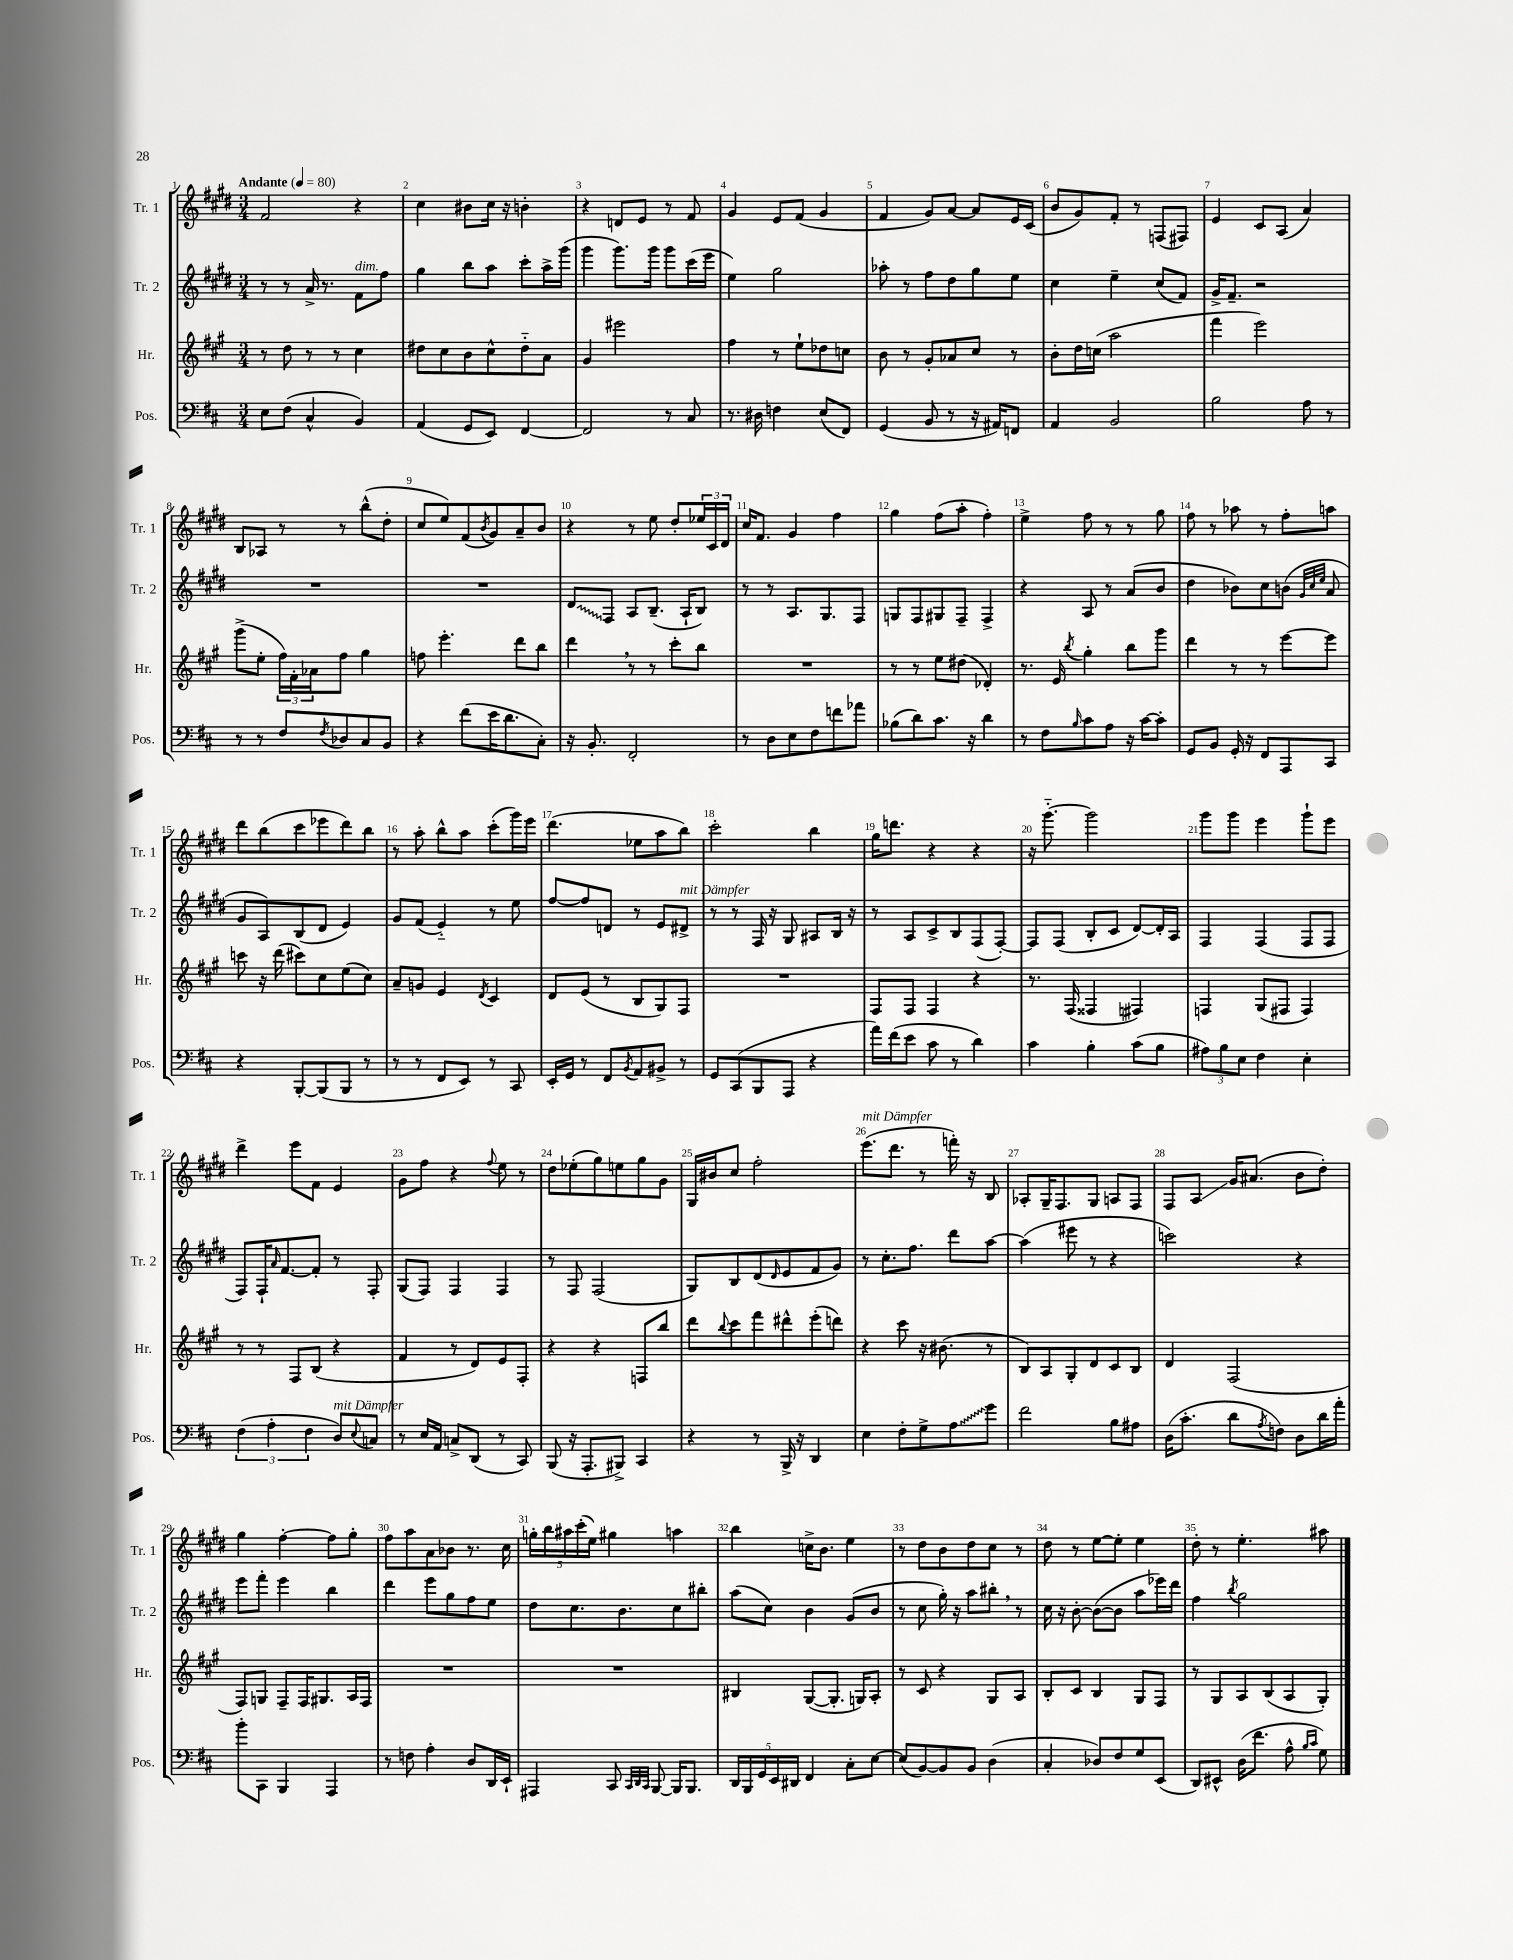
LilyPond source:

<<
\new StaffGroup <<
\new Staff = "s0" \with { instrumentName = "Tr. 1" shortInstrumentName = "Tr. 1" } {
    \clef treble \key e \major \numericTimeSignature \time 3/4 \tempo "Andante" 4 = 80
    fis'2 r4 |
    cis''4 bis'8 cis''16 r16 b'4-. |
    r4 d'8 e'8 r8 fis'8 |
    gis'4 e'8 fis'8( gis'4 |
    fis'4 gis'8) a'8~ a'8 e'16 cis'16( |
    b'8 gis'8) fis'8-. r8 f8( fis8) |
    e'4 cis'8 a8( a'4) |
    b8 aes8 r8 r8 b''8-^( dis''8-. |
    cis''8 e''8) fis'8( \acciaccatura { b'8 } gis'8) a'8-- b'8 |
    r4 r8 e''8 dis''8-. \tuplet 3/2 { ees''16 cis'16 dis'16 } |
    cis''16 fis'8. gis'4 fis''4 |
    gis''4 fis''8( a''8-. fis''4-.) |
    e''4-> fis''8 r8 r8 gis''8 |
    fis''8 r8 aes''8 r8 fis''8-. a''8 |
    dis'''8 b''8( cis'''8 ees'''8 dis'''8) b''8 |
    r8 a''8-. b''8-^ a''8 cis'''8-.( gis'''16) e'''16 |
    dis'''4.( ees''8 a''8 b''8) |
    cis'''2-. b''4 |
    gis''16 d'''8. r4 r4 |
    r16 gis'''8.~-_ gis'''2 |
    gis'''8 gis'''8 e'''4 gis'''8-! e'''8 |
    dis'''4-> e'''8 fis'8 e'4 |
    gis'8 fis''8 r4 \appoggiatura { fis''8 } e''8 r8 |
    dis''8 ees''8-.( gis''8) e''8 gis''8 gis'8 |
    gis16 bis'16 cis''8 fis''2-. |
    e'''8.^\markup { \italic "mit Dämpfer" }( dis'''8. r8 f'''16-.) r16 b8 |
    aes8-. gis16-- fis8. gis8 a8 fis8 |
    fis8 a8\glissando gis'16 ais'8.( b'8 dis''8-.) |
    gis''4 fis''4~-. fis''8 gis''8-. |
    fis''8 a''8 a'8 bes'8 r8. cis''16 |
    \tuplet 5/4 { g''16-. b''16 ais''16 cis'''16-.( e''16) } gis''4 a''4 |
    b''4 c''16-> b'8. e''4 |
    r8 dis''8 b'8 dis''8 cis''8 r8 |
    dis''8 r8 e''8~ e''8-. e''4 |
    dis''8-. r8 e''4.-. ais''8 \bar "|." |
}
\new Staff = "s1" \with { instrumentName = "Tr. 2" shortInstrumentName = "Tr. 2" } {
    \clef treble \key e \major \numericTimeSignature \time 3/4
    r8 r8 a'16-> r8. fis'8^\markup { \italic "dim." } fis''8 |
    gis''4 b''8 a''8 cis'''8-. a''16-> gis'''16( |
    gis'''4 gis'''8.) gis'''16 gis'''8 cis'''16( e'''16 |
    e''4) gis''2 |
    aes''8-. r8 fis''8 dis''8 gis''8 e''8 |
    cis''4 e''4-- cis''8( fis'8) |
    gis'16-> fis'8.-- r2 |
    R2. |
    R2. |
    \once \override Glissando.style = #'zigzag dis'8\glissando fis8 a8 b8.--( a16-! b8) |
    r8 r8 a8. gis8. fis8 |
    g8 fis8 gis8 fis8-- fis4-> |
    r4 a8 r8 a'8( b'8 |
    dis''4 bes'8) cis''8 b'8( \grace { gis'32 cis''32 e''32 } a'8 |
    gis'8 a8) b8( dis'8 e'4) |
    gis'8 fis'8( e'4-_) r8 e''8 |
    fis''8~ fis''8 d'8 r8 e'8 dis'8->^\markup { \italic "mit Dämpfer" } |
    r8 r8 fis16 r16 gis8 ais8 b16 r16 |
    r8 a8 cis'8-> b8 fis8( fis8~-.) |
    fis8 fis8( b8-. cis'8 dis'8~) dis'16-. a16 |
    fis4 fis4( fis8 fis8 |
    fis8) fis16-! \grace { a'16 } fis'8.~ fis'8-. r8 fis8-. |
    gis8( fis8) fis4 fis4 |
    r8 fis8 fis2( |
    gis8) b8 dis'8( \grace { dis'16 } e'8 fis'8 gis'8) |
    r8 cis''8.-. fis''8. dis'''8 a''8~ |
    a''4( eis'''8 r8 r4 |
    c'''2) r4 |
    e'''8 fis'''8-. e'''4 b''4 |
    dis'''4 e'''8 gis''8 fis''8 e''8 |
    dis''8 cis''8. b'8. cis''8 bis''8-. |
    a''8( cis''8) b'4 gis'8( b'8 |
    r8 cis''8 gis''16-.) r16 a''8 bis''8-. \breathe r8 |
    cis''16 r16 b'8~-. b'8~( b'8 a''8 ees'''16) dis'''16 |
    fis''4 \acciaccatura { b''8 } gis''2 \bar "|." |
}
\new Staff = "s2" \with { instrumentName = "Hr." shortInstrumentName = "Hr." } {
    \clef treble \key a \major \numericTimeSignature \time 3/4
    r8 d''8 r8 r8 cis''4 |
    dis''8 cis''8 b'8 cis''8-^ dis''8-_ a'8 |
    gis'4 eis'''2 |
    fis''4 r8 e''8-! des''8 c''8 |
    b'8 r8 gis'8-. aes'8 cis''8 r8 |
    b'8-. d''16 c''16( a''2 |
    fis'''4 e'''2) |
    gis'''8->( e''8-. \tuplet 3/2 { fis''16) fis'16-. aes'16 } fis''8 gis''4 |
    f''8 e'''4.-. d'''8 b''8 |
    d'''4 \breathe r8 r8 cis'''8-. b''8 |
    R2. |
    r8 r8 e''8 dis''8( des'4-.) |
    r8. e'16 \acciaccatura { b''8 } gis''4-. b''8 gis'''8 |
    d'''4 r8 r8 e'''8~ e'''8 |
    c'''8 r16 d'''16( cis'''8) cis''8 e''8( cis''8) |
    a'8-- g'8 e'4 \acciaccatura { d'8 } cis'4 |
    d'8 e'8( r8 b8 gis8) fis8 |
    R2. |
    fis8 fis8 fis4 r4 |
    r8. fis16( fisis4 fis4) |
    f4 gis8( fis8 fis4) |
    r8 r8 fis8 b8( r4 |
    fis'4 r8 d'8) e'8 fis8-. |
    r4 r4 f8 b''8 |
    d'''8 \appoggiatura { b''8 } cis'''8 fis'''8 dis'''8-^ e'''8-.( d'''8) |
    r4 cis'''8 r16 bis'8.( r8 |
    b8) a8 gis8-. d'8 cis'8 b8 |
    d'4 fis2( |
    fis8) g8 fis8-- fis16 gis8. a16 fis16 |
    R2. |
    R2. |
    bis4 gis8~( gis8.-. g16) a8-. |
    r8 cis'8 r4 gis8 a8 |
    b8-. cis'8 b4 gis8 fis8 |
    r8 gis8 a8 b8( a8 gis8-.) \bar "|." |
}
\new Staff = "s3" \with { instrumentName = "Pos." shortInstrumentName = "Pos." } {
    \clef bass \key d \major \numericTimeSignature \time 3/4
    e8 fis8( cis4-^ b,4) |
    a,4( g,8 e,8) fis,4~ |
    fis,2 r8 cis8 |
    r8. dis16 f4 e8( fis,8) |
    g,4( b,8 r8 r16 ais,16) f,8 |
    a,4 b,2 |
    b2 a8 r8 |
    r8 r8 fis8 \acciaccatura { fis8 } des8 cis8 b,8 |
    r4 fis'8( e'16 d'8. cis8-.) |
    r16 b,8.-. fis,2-. |
    r8 d8 e8 fis8 f'8 aes'8 |
    bes8( d'8) cis'8. r16 d'4 |
    r8 fis8 \grace { b16 } cis'8 a8 r16 cis'16~ cis'8-. |
    g,8 b,8 g,16-. r16 fis,8 a,,8 cis,8 |
    r4 b,,8~-. b,,8( b,,8 r8 |
    r8 r8 fis,8 e,8) r8 cis,8 |
    e,16-. g,16 r8 fis,8 \acciaccatura { b,8 } a,8 bis,8-> r8 |
    g,8 cis,8( b,,8 a,,8 r4 |
    a'16) fis'16( e'8 cis'8 r8 d'4) |
    cis'4 b4-. cis'8( b8 |
    \tuplet 3/2 { ais8) b8 e8 } fis4 e4-. |
    \tuplet 3/2 { fis4( a4-. fis4 } d8^\markup { \italic "mit Dämpfer" }) \appoggiatura { e8 } c8 |
    r8 e16 a,16 c8-> d,8( r8 cis,8) |
    b,,8( r16 a,,8.-. bis,,8->) cis,4 |
    r4 r8 b,,16-> r16 d,4 |
    e4 fis8-. g8-> \once \override Glissando.style = #'zigzag a8\glissando g'8 |
    fis'2 b8 ais8 |
    d16( cis'8.-. d'8 \acciaccatura { a8 } f8) d8 d'16 a'16-. |
    b'8-. cis,8 b,,4 a,,4 |
    r8 f8 a4-. d8 d,16 e,16-! |
    ais,,4 cis,8 \grace { cis,32 d,32 cis,32 } b,,8~ b,,16 b,,8. |
    \tuplet 5/4 { d,16 b,,16 g,16 e,16 dis,16 } fis,4 cis8-. e8~ |
    e8( b,8~) b,8 b,8 d4( |
    cis4-. des8) fis8 g8 e,8( |
    d,8) eis,8-^ d16( fis'8. a8-^ \grace { b16 cis'16 } g8) \bar "|." |
}
>>
>>
\layout { \context { \Score \override BarNumber.break-visibility = ##(#f #t #t) barNumberVisibility = #all-bar-numbers-visible } }
